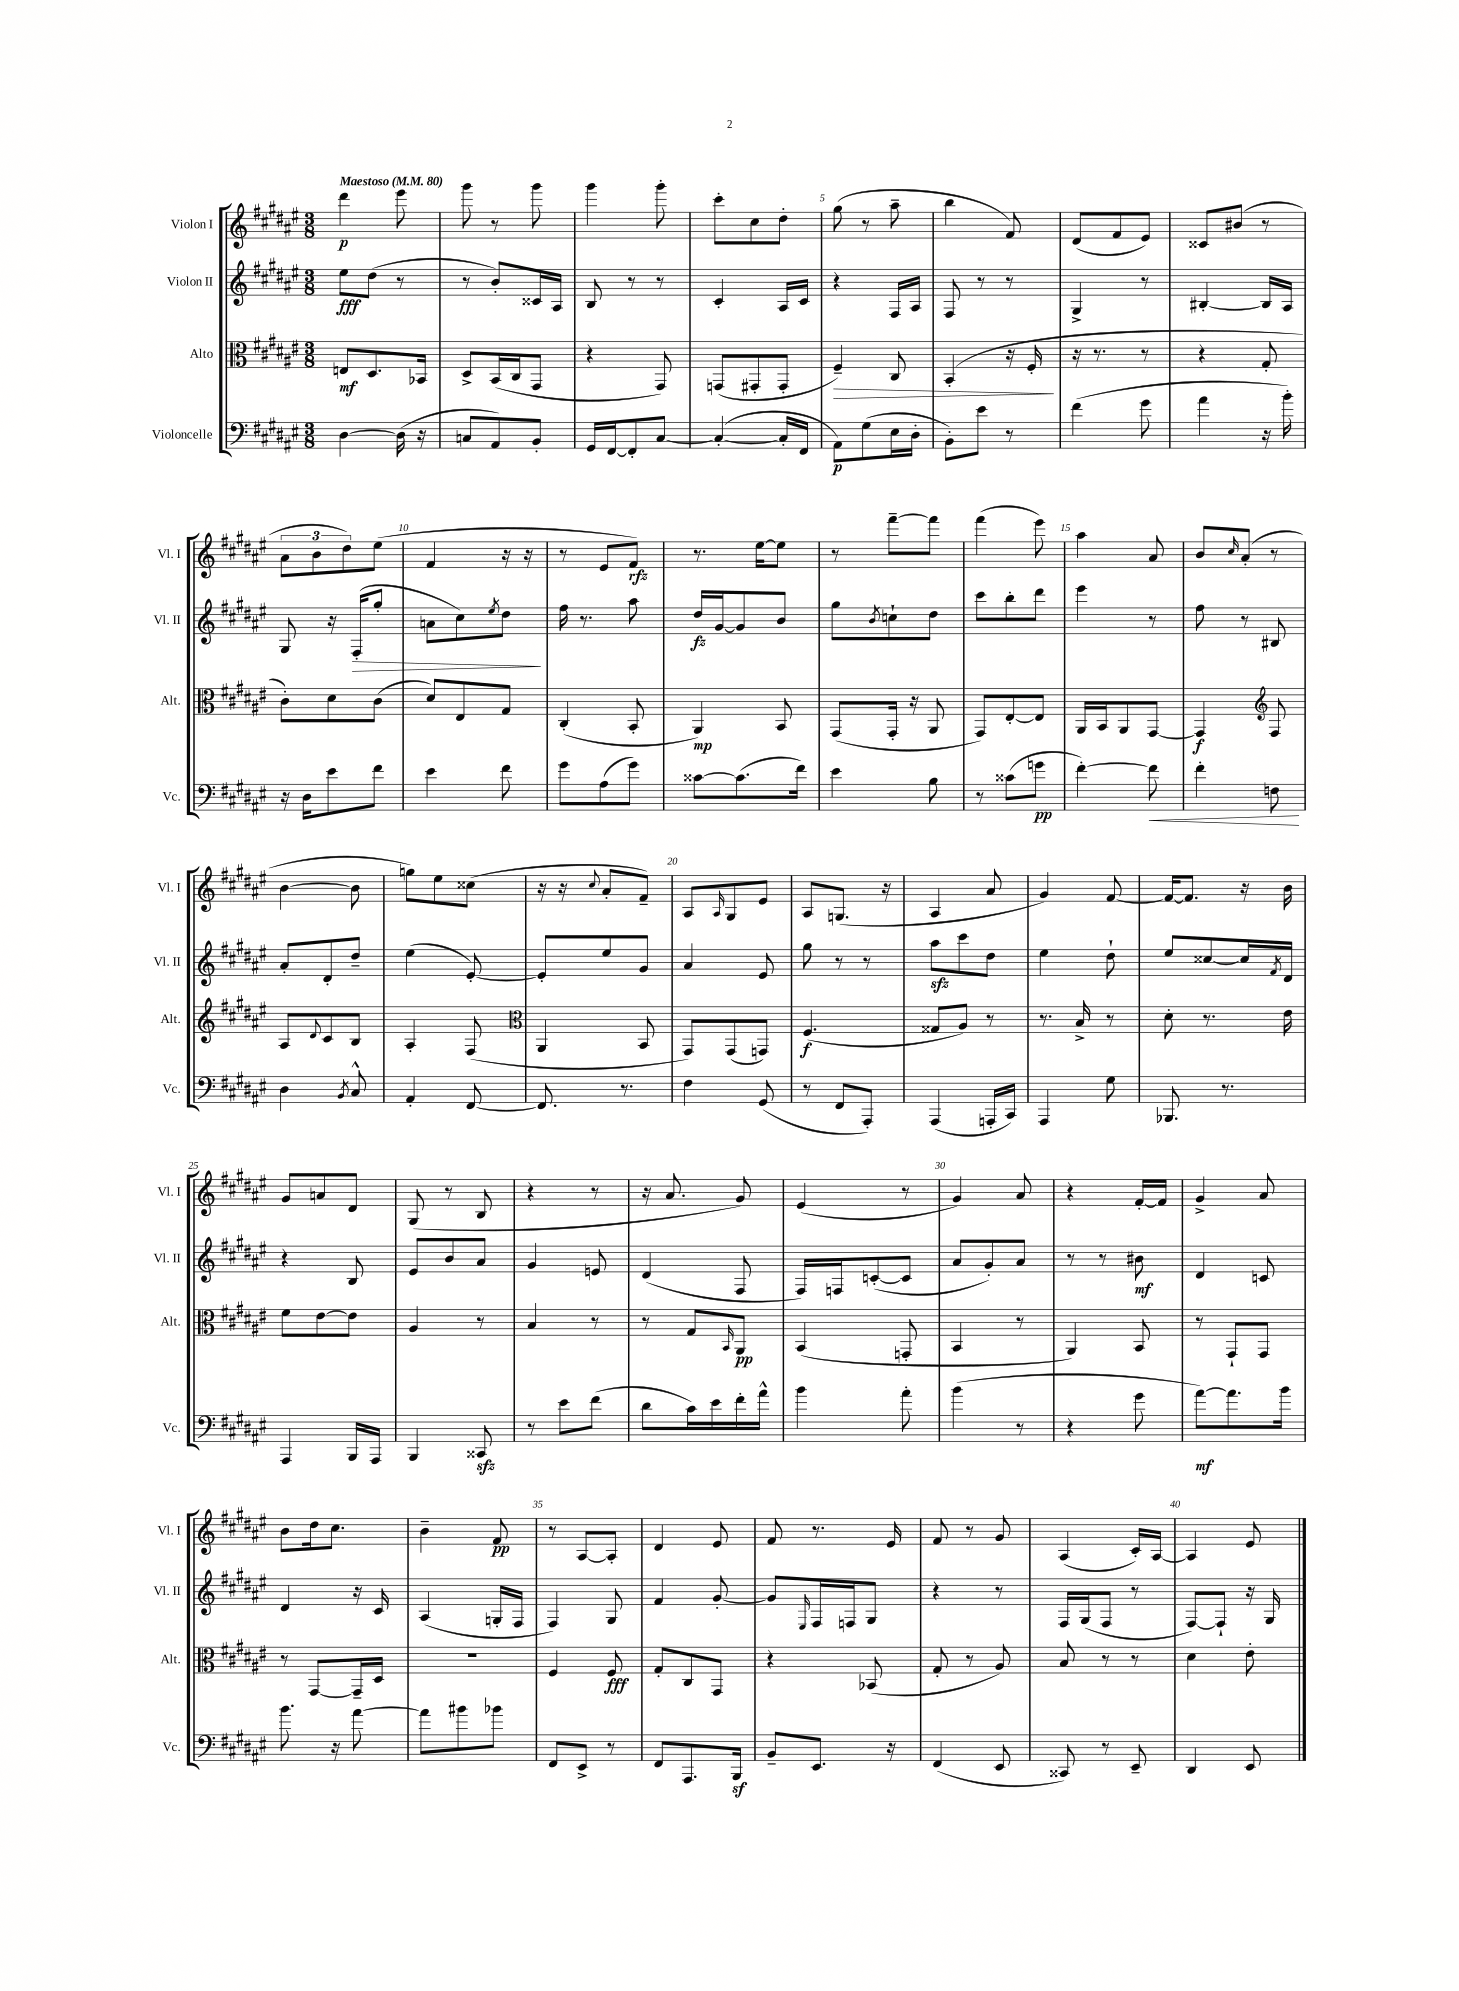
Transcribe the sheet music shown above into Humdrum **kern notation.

**kern	**kern	**kern	**kern
*staff4	*staff3	*staff2	*staff1
*clefF4	*clefC3	*clefG2	*clefG2
*k[f#c#g#d#a#e#]	*k[f#c#g#d#a#e#]	*k[f#c#g#d#a#e#]	*k[f#c#g#d#a#e#]
*M3/8	*M3/8	*M3/8	*M3/8
*MM80	*MM80	*MM80	*MM80
[4D#	8E	8ee#	4ddd#
.	8.D#	(8dd#	.
(16D#]	.	8r	8eee#
16r	16BB-	.	.
=	=	=	=
8C	8D#^	8r	8ggg#
8AA#)	(16BB	8b')	8r
.	16C#	.	.
8BB'	8GG#	16c##	8ggg#
.	.	16A#	.
=	=	=	=
16GG#	4r	8B	4ggg#
[16FF#	.	.	.
8FF#']	.	8r	.
[8C#	8GG#)	8r	8ggg#'
=	=	=	=
(4C#'_	(8GG	4c#'	8ccc#'
.	8GG#'	.	8cc#
16C#']	8GG#'	16A#	8dd#'
16FF#	.	16c#	.
=	=	=	=
8AA#)	4F#~)	4r	(8gg#
(8G#	.	.	8r
16E#	8C#	16F#	8aa#~
16D#'	.	16A#	.
=	=	=	=
8BB')	(4BB'	8F#	4bb
8e#	.	8r	.
8r	16r	8r	8f#)
.	16F#'	.	.
=	=	=	=
(4f#	16r	4G#^	(8d#
.	8.r	.	.
.	.	.	8f#
8g#	8r	8r	8e#)
=	=	=	=
4a#	4r	[4B#'	8c##
.	.	.	(8b#
16r	8G#'	16B#]	8r
16b')	.	16A#	.
=	=	=	=
16r	8c#')	8G#	12a#
16D#	.	.	.
.	.	.	12b
8e#	8d#	16r	.
.	.	.	12dd#)
.	.	(16F#'	.
8f#	(8c#	8gg#'	(8ee#
=	=	=	=
4e#	8d#)	8a	4f#
.	8E#	8cc#)	.
.	.	8qee#	.
8f#	8G#	8dd#	16r
.	.	.	16r
=	=	=	=
8g#	(4C#'	16ff#	8r
.	.	8.r	.
(8A#	.	.	8e#
8g#)	8BB'	8aa#	8f#)
=	=	=	=
[8c##	4AA#)	16dd#	8.r
.	.	[16g#	.
(8.c##]	.	8g#]	.
.	.	.	[16ee#
.	8BB	8b	8ee#]
16f#)	.	.	.
=	=	=	=
4e#	(8GG#	8gg#	8r
.	.	8qb	.
.	16GG#'	8cc`	[8fff#~
.	16r	.	.
8B	8AA#	8dd#	8fff#]
=	=	=	=
8r	8GG#)	8ccc#	(4fff#
(8c##	[8E#'	8bb'	.
8g	8E#]	8ddd#	8eee#)
=	=	=	=
[4f#')	16AA#	4eee#	4aa#
.	16BB	.	.
.	8AA#	.	.
8f#]	[8GG#	8r	8a#
=	=	=	=
4f#'	4GG#]	8ff#	8b
.	.	.	16qqcc#
.	.	8r	(8a#'
*	*clefG2	*	*
8F	8F#	8B#	8r
=	=	=	=
4D#	8A#	8a#'	[4b
.	8qqd#	.	.
.	8c#	8d#'	.
8qBB	.	.	.
8C#^^	8B	8dd#~	8b]
=	=	=	=
4AA#'	4A#'	(4ee#	8gg)
.	.	.	8ee#
[8FF#	(8F#	[8e#')	(8cc##
=	=	=	=
*	*clefC3	*	*
8.FF#]	4AA#	8e#']	16r
.	.	.	16r
.	.	.	8qqcc#
.	.	8ee#	8a#'
8.r	.	.	.
.	8BB	8g#	8f#~)
=	=	=	=
4F#	8GG#)	4a#	8A#
.	.	.	16qqA#
.	(8GG#	.	8G#
(8GG#	8GG)	8e#	8e#
=	=	=	=
8r	(4.F#	8gg#	8A#
8FF#	.	8r	(8.G
8AAA#')	.	8r	.
.	.	.	16r
=	=	=	=
(4AAA#	8G##	8aa#	4A#
.	8A#)	8ccc#	.
16AAA'	8r	8dd#	8a#
16CC#)	.	.	.
=	=	=	=
4AAA#	8.r	4ee#	4g#)
.	16B^	.	.
8G#	8r	8dd#`	[8f#
=	=	=	=
8.BBB-	8d#'	8ee#	16f#_
.	.	.	8.f#]
.	8.r	[8cc##	.
8.r	.	.	.
.	.	16cc##]	16r
.	.	8qf#	.
.	16e#	16d#	16b
=	=	=	=
4AAA#	8f#	4r	8g#
.	[8e#	.	8a
16BBB	8e#]	8B	8d#
16AAA#	.	.	.
=	=	=	=
4BBB	4A#	8e#	(8G#
.	.	8b	8r
8CC##	8r	8a#	8B
=	=	=	=
8r	4B	4g#	4r
8e#	.	.	.
(8f#	8r	8e	8r
=	=	=	=
8d#	8r	(4d#	16r
.	.	.	8.a#
16c#)	8G#	.	.
16e#	.	.	.
.	16qqBB	.	.
16f#'	8AA#	8F#	8g#)
16a#^^	.	.	.
=	=	=	=
4b	(4BB	16F#)	(4e#
.	.	16F	.
.	.	([8c'	.
8a#'	8GG'	8c]	8r
=	=	=	=
(4b	4BB	8a#	4g#)
.	.	8g#')	.
8r	8r	8a#	8a#
=	=	=	=
4r	4AA#)	8r	4r
.	.	8r	.
8g#	8BB	8b#	[16f#'
.	.	.	16f#]
=	=	=	=
[8a#)	8r	4d#	4g#^
8.a#]	8GG#`	.	.
.	8GG#	8c	8a#
16b	.	.	.
=	=	=	=
8.b	8r	4d#	8b
.	[8GG#	.	16dd#
16r	.	.	8.cc#
[8a#	16GG#~]	16r	.
.	16D#	16c#	.
=	=	=	=
8a#]	4.r	(4A#	4b~
8b#	.	.	.
8b-	.	16G'	8f#
.	.	16F#	.
=	=	=	=
8FF#	4F#	4F#)	8r
8EE#^	.	.	[8A#
8r	8F#	8G#	8A#']
=	=	=	=
8FF#	8G#'	4f#	4d#
8.AAA#	8C#	.	.
.	8GG#	[8g#'	8e#
16BBB	.	.	.
=	=	=	=
8BB~	4r	8g#]	8f#
.	.	16qqE#	.
8.EE#	.	16F#	8.r
.	.	16F	.
.	(8BB-	8G#	.
16r	.	.	16e#
=	=	=	=
(4FF#	8G#'	4r	8f#
.	8r	.	8r
8EE#	8A#)	8r	8g#
=	=	=	=
8CC##)	8B	16F#	(4A#
.	.	(16G#	.
8r	8r	8F#	.
8EE#~	8r	8r	16c#')
.	.	.	[16A#
=	=	=	=
4DD#	4d#	[8F#)	4A#]
.	.	8F#`]	.
8EE#	8e#'	16r	8e#
.	.	16G#	.
==	==	==	==
*-	*-	*-	*-
